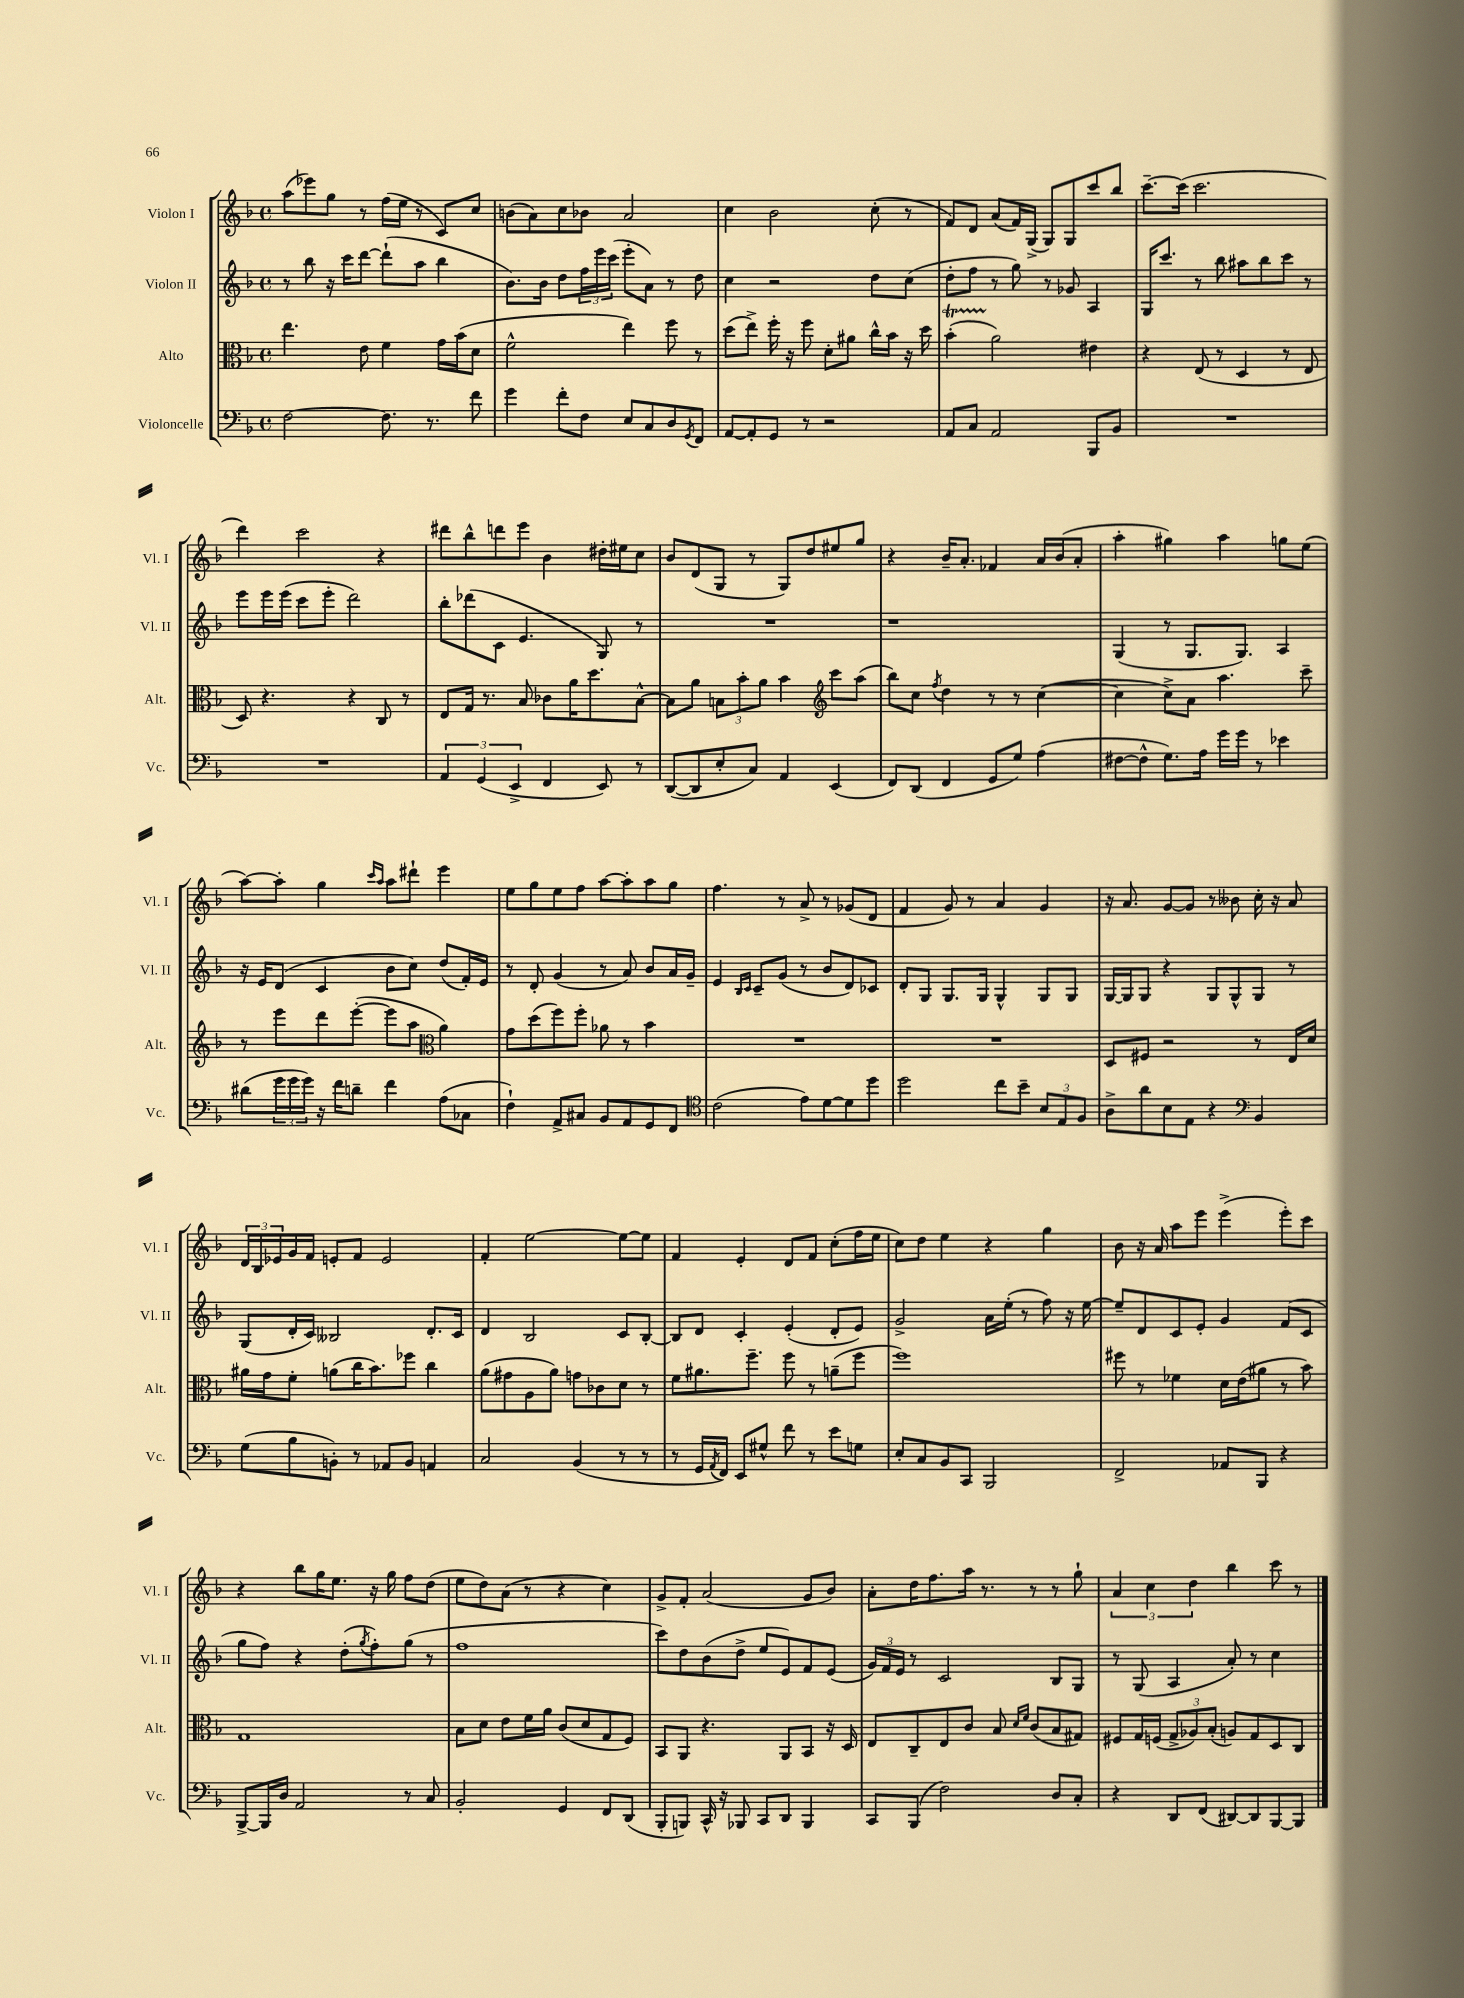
<<
\new StaffGroup <<
\new Staff = "s0" \with { instrumentName = "Violon I" shortInstrumentName = "Vl. I" } {
    \clef treble \key f \major \defaultTimeSignature \time 4/4
    a''8( ees'''8) g''8 r8 f''16( e''16 r8 c'8) c''8 |
    b'8( a'8) c''8 bes'8 a'2 |
    c''4 bes'2 c''8-.( r8 |
    f'8) d'8 a'8( f'16) g16->( g8) g8 c'''8 bes''8 |
    c'''8.~-- c'''16( c'''2. |
    d'''4) c'''2 r4 |
    dis'''8 bes''8-^ d'''8 e'''8 bes'4 dis''16-. eis''16 c''8 |
    bes'8 d'8( g8 r8 g8) d''8 eis''8 g''8 |
    r4 bes'16-- a'8.-. fes'4 a'16 bes'16( a'8-. |
    a''4-. gis''4) a''4 g''8 e''8( |
    a''8~) a''8-. g''4 \grace { c'''16 a''16 } a''8 dis'''8-! e'''4 |
    e''8 g''8 e''8 f''8 a''8~ a''8-. a''8 g''8 |
    f''4. r8 a'8-> r8 ges'8( d'8 |
    f'4 g'8) r8 a'4 g'4 |
    r16 a'8. g'8~ g'8 r8 beses'8 c''16-. r16 a'8 |
    \tuplet 3/2 { d'16 bes16 ees'16 } g'16 f'16 e'8-. f'8 e'2 |
    f'4-. e''2~ e''8~ e''8 |
    f'4 e'4-. d'8 f'8 c''8-.( f''16 e''16 |
    c''8) d''8 e''4 r4 g''4 |
    bes'8 r16 a'16 a''8 e'''8 e'''4->( e'''8-.) c'''8 |
    r4 bes''8 g''16 e''8. r16 g''16 f''8 d''8( |
    e''8 d''8) a'8( r8 r4 c''4) |
    g'8-> f'8-. a'2( g'8 bes'8) |
    a'8-. d''16 f''8. a''16 r8. r8 r8 g''8-! |
    \tuplet 3/2 { a'4 c''4 d''4 } bes''4 c'''8 r8 \bar "|." |
}
\new Staff = "s1" \with { instrumentName = "Violon II" shortInstrumentName = "Vl. II" } {
    \clef treble \key f \major \defaultTimeSignature \time 4/4
    r8 bes''8 r16 c'''16 d'''8~ d'''8-!( a''8 bes''4 |
    bes'8.) bes'16 d''8 \tuplet 3/2 { f''16 e'''16 c'''16( } e'''8-. a'8) r8 d''8 |
    c''4 r2 d''8 c''8( |
    d''8-. f''8 r8 g''8) r8 ges'8 a4 |
    g16 c'''8. r8 bes''8 ais''8 bes''8 c'''8 r8 |
    e'''8 e'''16 e'''16( c'''8 e'''8-. d'''2) |
    bes''8-. des'''8( c'8 e'4. g8) r8 |
    R1 |
    r1 |
    g4( r8 g8. g8.) a4 |
    r16 e'16 d'8( c'4 bes'8 c''8) d''8( f'16-.) e'16 |
    r8 d'8-. g'4( r8 a'8) bes'8 a'16 g'16-- |
    e'4 \grace { bes16 c'16 } c'8-- g'8( r8 bes'8 d'8) ces'8 |
    d'8-. g8 g8. g16 g4-^ g8 g8 |
    g16~ g16 g8 r4 g8 g8-^ g8 r8 |
    g8( d'16-. c'16) beses2 d'8.-. c'16 |
    d'4 bes2 c'8 bes8~-. |
    bes8 d'8 c'4-. e'4-.( d'8-. e'8) |
    g'2-> a'16 e''16-.( r8 f''8) r16 e''16~ |
    e''8-- d'8 c'8 e'8-. g'4 f'8( c'8 |
    g''8 f''8) r4 d''8-.( \acciaccatura { g''8 } f''8-.) g''8( r8 |
    f''1 |
    c'''8) d''8 bes'8( d''8-> e''8 e'8) f'8 e'8( |
    \tuplet 3/2 { g'16) f'16 e'16 } r8 c'2 bes8 g8 |
    r8 g8( a4 a'8-.) r8 c''4 \bar "|." |
}
\new Staff = "s2" \with { instrumentName = "Alto" shortInstrumentName = "Alt." } {
    \clef alto \key f \major \defaultTimeSignature \time 4/4
    e''4. e'8 f'4 g'16 bes'16( d'8 |
    f'2-^ e''4) f''8 r8 |
    d''8( e''8->) f''16-. r16 f''8 d'8-. ais'8 c''16-^ bes'16 r16 d''16 |
    bes'4-.\startTrillSpan( a'2\stopTrillSpan) eis'4 |
    r4 e8( r8 d4 r8 e8 |
    d8) r4. r4 c8 r8 |
    e8 g16 r8. bes8 ces'8 a'16 d''8. bes8~-^ |
    bes8 a'8 \tuplet 3/2 { b8 bes'8-. a'8 } bes'4 \clef treble c'''8 a''8( |
    bes''8) c''8 \acciaccatura { f''8 } d''4 r8 r8 c''4~( |
    c''4 c''8->) a'8 a''4. c'''8-- |
    r8 e'''8 d'''8 e'''8~-.( e'''8 a''8 \clef alto a'4) |
    g'8 d''8( f''8) f''8-. aes'8 r8 bes'4 |
    R1 |
    R1 |
    d8 fis8 r2 r8 e16 d'16 |
    ais'16 g'16 f'8-. a'8( c''16 bes'8.) fes''8 c''4 |
    a'8( gis'8 a8 a'8) g'8 ces'8 d'8 r8 |
    f'8 ais'8. f''8.-- f''8 r8 a'8--( f''8 |
    f''1) |
    fis''8 r8 fes'4 d'16 e'16( ais'8 r8 bes'8) |
    g1 |
    bes8 d'8 e'8 f'16 a'16 c'8( d'8 g8 f8) |
    bes,8 a,8 r4. a,8 bes,8 r16 d16 |
    e8 c8-- e8 c'8 bes8 \grace { d'16 f'16 } c'8( bes8 gis8) |
    fis8 g16 f16( \tuplet 3/2 { g8-> aes8) bes8-.( } a8) g8 d8 c8 \bar "|." |
}
\new Staff = "s3" \with { instrumentName = "Violoncelle" shortInstrumentName = "Vc." } {
    \clef bass \key f \major \defaultTimeSignature \time 4/4
    f2~ f8. r8. f'8 |
    g'4 f'8-. f8 e8 c8 d8 \acciaccatura { g,8 } f,8 |
    a,8~ a,8-. g,8 r8 r2 |
    a,8 c8 a,2 bes,,8 bes,8 |
    R1 |
    R1 |
    \tuplet 3/2 { a,4 g,4( e,4-> } f,4 e,8) r8 |
    d,8~( d,8 e8-. c8) a,4 e,4( |
    f,8) d,8( f,4 g,8 g8) a4( |
    fis8~ fis8-^ g8.) a16 g'16 g'16 r8 ees'4 |
    dis'8( \tuplet 3/2 { g'16 g'16 g'16) } r16 f'16 d'8-- f'4 a8( ces8 |
    f4-!) a,8-> cis8 bes,8 a,8 g,8 f,8 |
    \clef tenor c'2( e'8) d'8~ d'8 d''8 |
    d''2 c''8 bes'8-- \tuplet 3/2 { bes8 e8 f8 } |
    a8-> a'8 bes8 e8 r4 \clef bass bes,4 |
    g8( bes8 b,8-.) r8 aes,8 b,8 a,4 |
    c2 bes,4( r8 r8 |
    r8 g,16 \acciaccatura { a,8 } f,16) e,8 gis8-^ f'8 r8 e'8 g8 |
    e8-. c8 bes,8 c,8 bes,,2 |
    f,2-> aes,8 bes,,8 r4 |
    bes,,8~-> bes,,16 d16 a,2 r8 c8 |
    bes,2-. g,4 f,8 d,8( |
    bes,,8-. b,,8) c,16-^ r16 bes,,8 c,8 d,8 bes,,4 |
    c,8 bes,,8( f2) d8 c8-. |
    r4 d,8 f,8( dis,8~) dis,8 bes,,8~ bes,,8 \bar "|." |
}
>>
>>
\layout { \context { \Score \remove "Bar_number_engraver" } }
